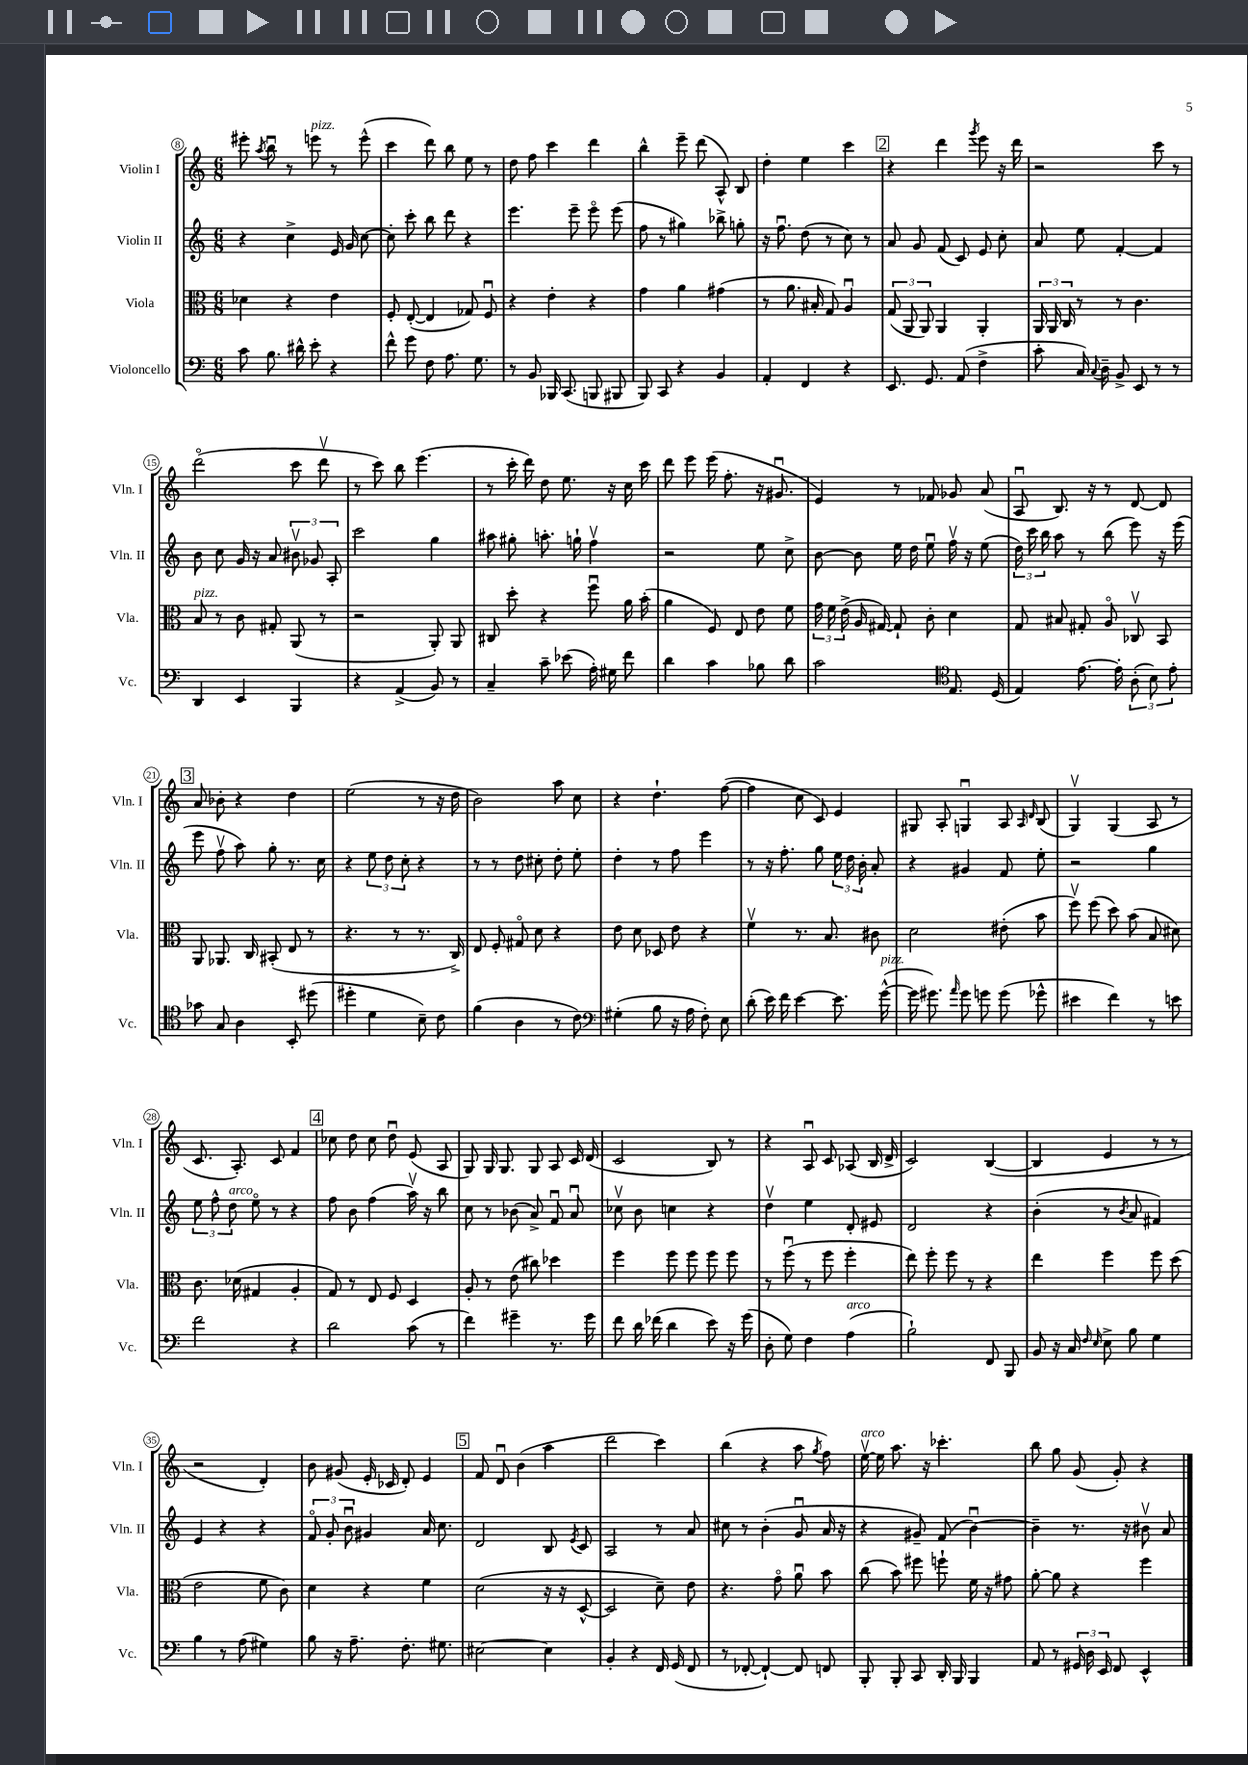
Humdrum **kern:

**kern	**kern	**kern	**kern
*part4	*part3	*part2	*part1
*staff4	*staff3	*staff2	*staff1
*I"Violoncello	*I"Viola	*I"Violin II	*I"Violin I
*I'Vc.	*I'Vla.	*I'Vln. II	*I'Vln. I
*clefF4	*clefC3	*clefG2	*clefG2
*k[]	*k[]	*k[]	*k[]
*M6/8	*M6/8	*M6/8	*M6/8
=8	=8	=8	=8
8c\	4d-X\	4r	8eee#X'\
.	.	.	8qaa/
8.B\	.	.	8bbu\
.	4r	4cc^\	8r
16d#X^^\	.	.	.
!	!	!	!LO:TX:a:i:t=pizz.
8e'\	.	.	8eeen\
4r	4e\	16e/	8r
.	.	16g/	.
.	.	[8cc\	(8eee^^\
=9	=9	=9	=9
8f^^\	8F'/	8cc'\]	4ccc\
8g\	([8E'/	8ccc'\	.
8F\	4E/]	8bb\	8ddd\)
8.A\	.	8ddd\	8bb\
.	8G-X/)	4r	8ee\
8.G\	.	.	.
.	8Fu/	.	8r
=10	=10	=10	=10
8r	4r	4.eee\	8dd\
8BB/	.	.	8ff\
16BBB-X/	4e'\	.	4ccc\
(8.CC/	.	.	.
.	.	8eee~\	.
8BBBn/	4r	8eee\	4ddd\
8BBB#X/	.	(8eee\	.
=11	=11	=11	=11
8BBB/)	4g\	8ff\	4bb^^\
8CC/	.	8r	.
4r	4a\	4gg#X\)	8eee~\
.	.	.	(8ddd\
4BB/	(4g#X\	8bb-X^\	8A^^/)
.	.	8ggn'\	8B/
=12	=12	=12	=12
4AA'/	8r	16r	4dd'\
.	.	8.ffu\	.
.	8.a\	.	.
4FF/	.	(8dd\	4ee\
.	16B#X'/	.	.
.	8G/)	8r	.
4r	4Au/	8cc\)	4ccc\
.	.	8r	.
!!LO:REH:place=s1:t=2
=13	=13	=13	=13
8.EE/	(12G/	8a/	4r
.	12AA/	.	.
.	.	8g/	.
.	12AA/)	.	.
8.GG/	.	.	.
.	4AA/	(8f/	4ddd\
(8AA/	.	8c/)	.
.	.	.	8qggg/
4F^\	4AA'/	8e/	8eee\
.	.	8cc'\	16r
.	.	.	16ddd\
=14	=14	=14	=14
8c'\	24AA/	8a/	2r
.	24AA/	.	.
.	24C/	.	.
16C/)	8r	8ee\	.
8qqC/	.	.	.
16D~\	.	.	.
8BB^/	8r	[4f'/	.
8EE/	4.c\	.	.
8r	.	4f/]	8ccc\
8r	.	.	8r
!!LO:LB:g=z
=15	=15	=15	=15
!	!LO:TX:a:i:t=pizz.	!	!
4DD/	8B/	8b\	(2ddd\
.	8r	8cc\	.
4EE/	8c\	16g/	.
.	.	16r	.
.	8G#X'/	8a/	.
4BBB/	(8AA/	12b#Xv\	8ccc\
.	.	12g-X/	.
.	8r	.	8dddv\
.	.	12A'/	.
=16	=16	=16	=16
4r	2r	2ccc\	8r
.	.	.	8ccc\)
(4AA^/	.	.	8bb\
.	.	.	(4.eee\
8BB/)	8AA'/)	4gg\	.
8r	8AA/	.	.
=17	=17	=17	=17
4C~/	8C#X/	8aa#X\	8r
.	8dd'\	8gg#X'\	16ccc'\
.	.	.	16ddd\)
8c~\	4r	8.aan'\	8dd\
(8e-X\	.	.	8.ee\
.	.	16ggn`\	.
16A'\)	8ffu\	4ffv\	.
16G#X\	.	.	16r
8f\	16a\	.	16cc\
.	(16b'\	.	16ccc\
=18	=18	=18	=18
4d\	4a\	2r	8ddd\
.	.	.	8eee\
4c\	8F/)	.	(16eee\
.	.	.	8.ff'\
.	8E/	.	.
8B-X\	8e\	8ee\	16r
.	.	.	8.g#Xu/
8d\	8f\	8cc^\	.
=19	=19	=19	=19
2c\	24g\	[8b\	4e/)
.	24f\	.	.
.	(24e^\	.	.
.	16A/	8b\]	.
.	[16G#X/)	.	.
.	8G#`/]	16ee\	8r
.	.	16dd\	.
.	8c'\	8eeu\	8f-X/
*clefC4	*	*	*
8.E/	4d\	16ffv\	8g-X/
.	.	16r	.
.	.	(8ee\	(8a/
(16D/	.	.	.
=20	=20	=20	=20
4E/)	8G/	24dd\)	8Au/
.	.	24ccc\	.
.	.	24bb\	.
.	8B#X/	8aa\	8.B/)
[8.e\	8G#X'/	8r	.
.	.	.	16r
.	8A/	(8bb\	8r
16e'\]	.	.	.
(12A'\	8C-Xv/	8eee\)	[8d/
12B\)	.	.	.
.	8BB/	16r	8d/]
12e'\	.	.	.
.	.	(16eee\	.
!!LO:LB:g=z
!!LO:REH:place=s1:t=3
=21	=21	=21	=21
8g-X\	8AA/	8eee\	8a/
8G/	8.AA-X/	8ffv\	8b-X'\
4A\	.	8aa\)	4r
.	16C/	.	.
.	(8BB#X'/	8gg'\	.
8BB'/	8E/	8.r	4dd\
(8dd#X\	8r	.	.
.	.	16cc\	.
=22	=22	=22	=22
4dd#X'\	4.r	4r	(2ee\
4d\	.	12ee\	.
.	.	12dd\	.
.	8r	.	.
.	.	12cc'\	.
8B~\)	8.r	4r	8r
8c\	.	.	16r
.	16C^/)	.	16dd\
=23	=23	=23	=23
(4f\	8E/	8r	2b\)
.	8F'/	8r	.
4A\	8G#X/	8dd\	.
.	8d\	8cc#X'\	.
8r	4r	8dd'\	8aa\
8c\)	.	8ee'\	8cc\
=24	=24	=24	=24
*clefF4	*	*	*
(4G#X'\	8e\	4dd'\	4r
.	8d\	.	.
8B\	8D-X/	8r	4.dd`\
16r	8e\	8ff\	.
16A\	.	.	.
8F'\)	4r	4eee\	.
8E\	.	.	([8ff\
=25	=25	=25	=25
(8d'\	4fv\	8r	4ff\]
16e\)	.	16r	.
16f\	.	8.ff'\	.
[4e\	8.r	.	8cc\
.	.	8gg\	8c/)
.	8.B/	.	.
8.e\]	.	24ee\	4e/
.	.	24dd\	.
.	.	24b'\	.
.	8c#X\	8a'/	.
!LO:TX:a:i:t=pizz.	!	!	!
([16g^^\	.	.	.
=26	=26	=26	=26
16g\]	2d\	4r	8G#X/
8.g#X\)	.	.	.
.	.	.	8A'/
16qqa/	.	.	.
8g#\	.	4g#X/	4Gnu/
8gn\	.	.	.
(8g\	(8e#X'\	8f/	8A/
.	.	.	16qqA/
.	.	.	16qqd/
8g-X^^\	8b\	8ee'\	(8B/
=27	=27	=27	=27
4e#X\	8ffv\)	2r	4Gv/)
.	(8ff\	.	.
4f\)	8dd\)	.	(4G/
.	(8b\	.	.
8r	8B/	4gg\	8A/
8en\	8d#X\)	.	8r
!!LO:LB:g=z
=28	=28	=28	=28
2f\	8.c\	12ee\	8.c/
.	.	12ff^^\	.
!	!	!LO:TX:a:i:t=arco	!
.	.	12dd\	.
.	(16d-X\	.	8.A'/)
.	4G#X/	8ee\	.
.	.	8r	8c/
4r	4A'/	4r	4f/
!!LO:REH:place=s1:t=4
=29	=29	=29	=29
2d\	8G/)	8ff\	8cc-X\
.	8r	8b\	8dd\
.	8E/	(4ff\	8cc-\
.	8F/	.	8ddu\
(8c\	4D/	16aav\)	(8e/
.	.	16r	.
8r	.	8bb\	8A/
=30	=30	=30	=30
4f\)	8A'/	8cc\	8G/)
.	8r	8r	16G/
.	.	.	8.G/
4g#X~\	(8e\	(8b-X\	.
.	8cc#X\)	8a^/)	8G/
8.r	4dd-X\	8fu/	8A/
.	.	8au/	16c/
16g#\	.	.	(16d/
=31	=31	=31	=31
8f\	4ff\	8cc-Xv\	2c/
16d\	.	8b\	.
(16f-X\	.	.	.
4d\	8ff\	4ccn\	.
.	8ff\	.	.
8e\)	8ff\	4r	8B/)
16r	8ff\	.	8r
(16g\	.	.	.
=32	=32	=32	=32
8D'\	8r	4ddv\	4r
8G\)	(8ffu\	.	.
4F\	8r	4ee\	8Au/
.	8ff\	.	8c/
!LO:TX:a:i:t=arco	!	!	!
(4A\	4ff'\	8d'/	(8A-X/
.	.	8e#X/	16B/
.	.	.	16d^/
=33	=33	=33	=33
2B`\)	8ee\)	2d/	2c/)
.	8ff'\	.	.
.	8ff\	.	.
.	8r	.	.
8FF/	4r	4r	([4B/
8BBB/	.	.	.
=34	=34	=34	=34
8BB/	4ee\	(4b'\	4B/]
16r	.	.	.
16C/	.	.	.
16qqF/	.	.	.
16qqE/	.	.	.
8E^\	4ff\	8r	4e/
.	.	8qb/	.
8B\	.	8a/	.
4G\	8ff\	4f#X/)	8r
.	(8dd\	.	8r
!!LO:LB:g=z
=35	=35	=35	=35
4B\	2e\	4e/	2r
8r	.	4r	.
(8A\	.	.	.
4G#X\)	8f\	4r	4d'/)
.	8c\)	.	.
=36	=36	=36	=36
8B\	4d\	12f/	8b\
.	.	12g'/	.
16r	.	.	(8g#X/
.	.	12bu\	.
8.A~\	.	.	.
.	4r	4g#X/	16e'/
.	.	.	16c-X/
8.F'\	.	.	8d'/)
.	4f\	16a/	4e/
8.G#X\	.	8.cc\	.
!!LO:REH:place=s1:t=5
=37	=37	=37	=37
[2E#X\	(2d\	2d/	8f/
.	.	.	8du/
.	.	.	(4b\
4E#\]	16r	8B/	4aa\
.	16r	.	.
.	.	8qe/	.
.	[8D^^/	8c/	.
=38	=38	=38	=38
4BB'/	2D/]	2A/	2ddd\
4r	.	.	.
16FF/	8d~\)	8r	4ccc\)
(16GG/	.	.	.
8FF/	8e\	8a/	.
=39	=39	=39	=39
8r	4.r	8cc#X\	(4bb\
[8FF-X'/	.	8r	.
4FF-`/_)	.	(4b'\	4r
.	8g\	.	.
8FF-/]	8au\	8gu/	8aa\
.	.	.	8qgg/
8FFn/	8b\	16a/	8ff\)
.	.	16r	.
=40	=40	=40	=40
!	!	!	!LO:TX:a:i:t=arco
8BBB'/	(8cc\	4r	[16eev\
.	.	.	16ee\]
8BBB'/	8b\)	.	8.aa\
8CC/	8ff#X\	8g#X~/)	.
.	.	.	16r
16DD'/	8ffn`\	(8f/	4.ccc-X'\
16BBB/	.	.	.
4BBB/	16f\	[4bu\)	.
.	16r	.	.
.	8g#X\	.	.
=41	=41	=41	=41
8AA/	[8a'\	4b~\]	8bb\
8r	8a\]	.	8gg\
24GG#X/	4r	8.r	(8g/
24D\	.	.	.
24EE/	.	.	.
8FF/	.	.	8g'/)
.	.	16r	.
4EE^^/	4ff\	8b#Xv\	4r
.	.	8a/	.
==	==	==	==
*-	*-	*-	*-
